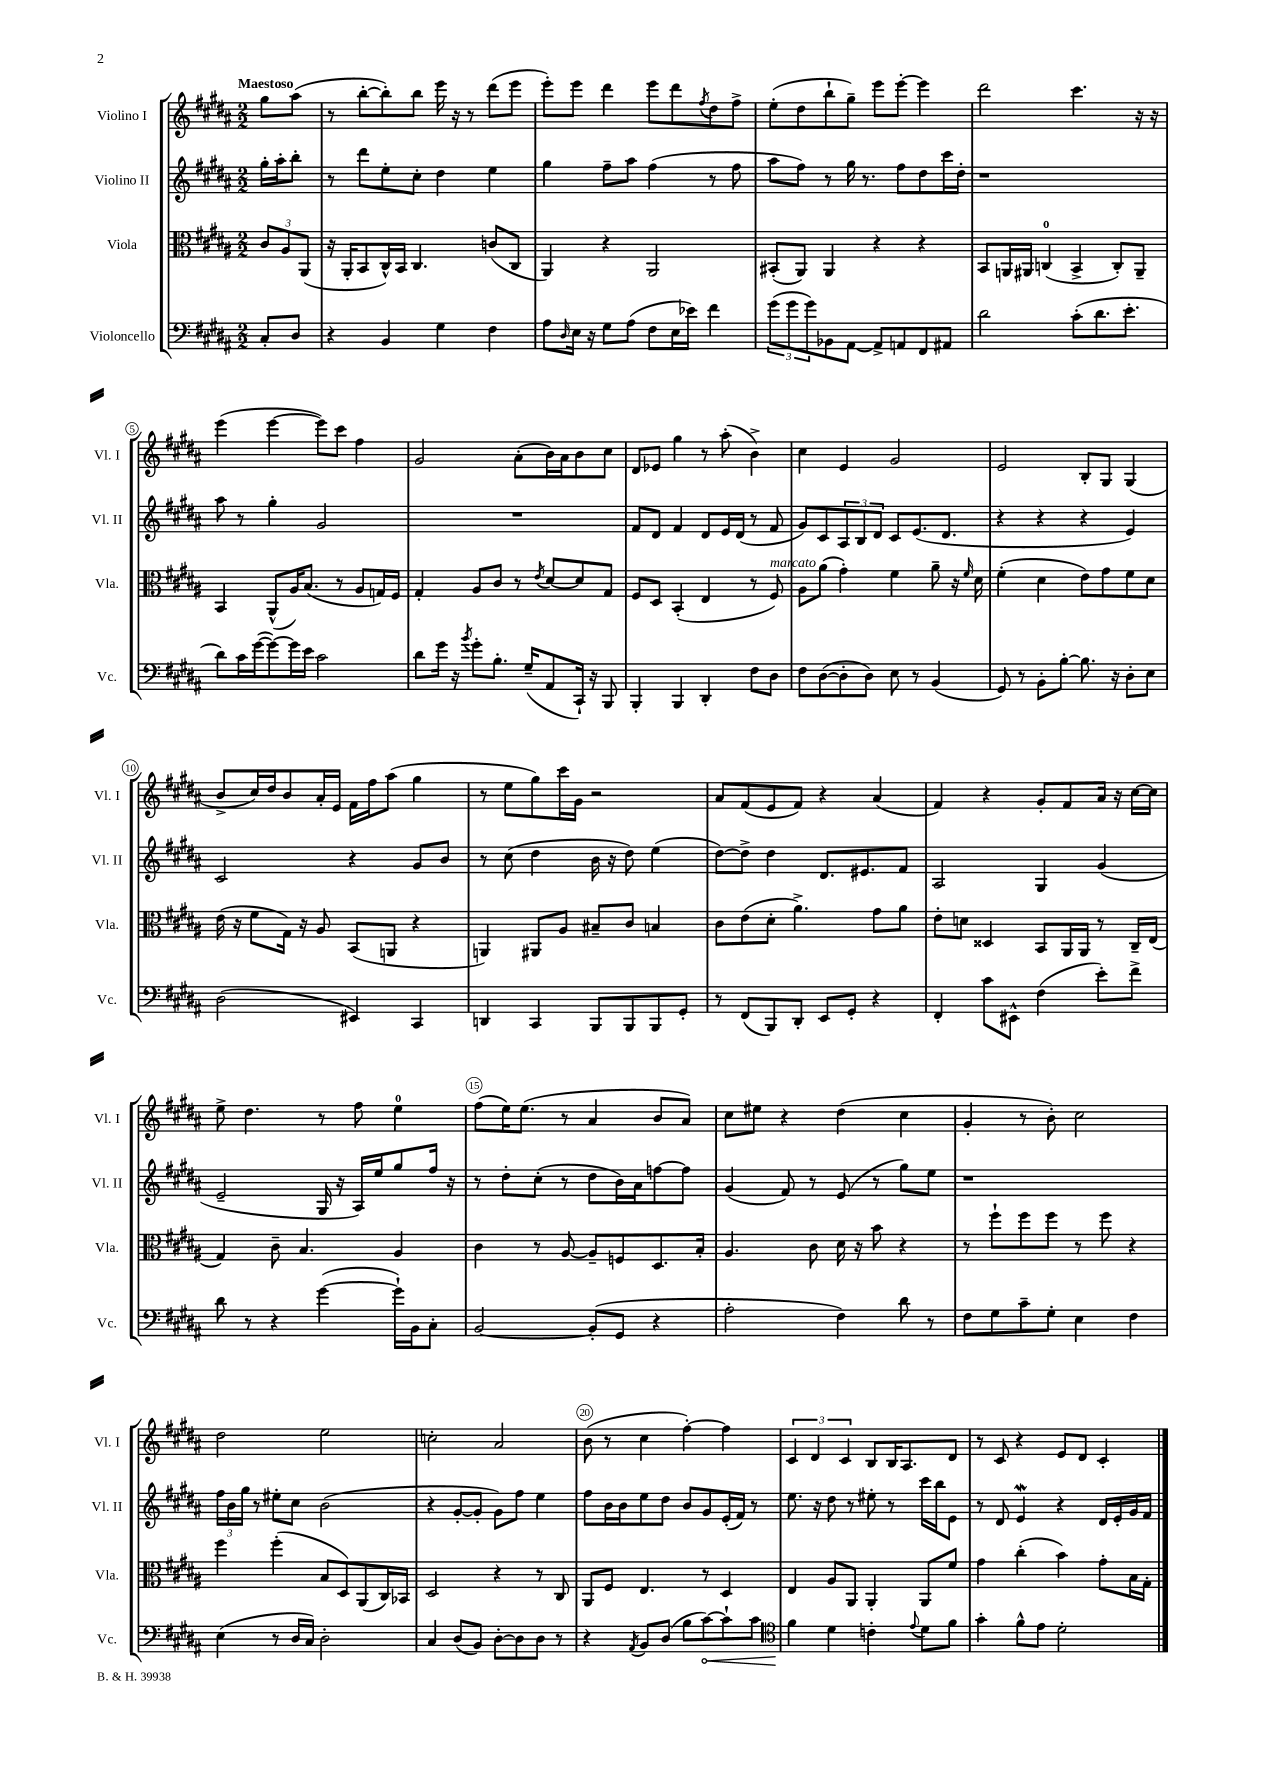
<<
\new StaffGroup <<
\new Staff = "s0" \with { instrumentName = "Violino I" shortInstrumentName = "Vl. I" } {
    \clef treble \key b \major \numericTimeSignature \time 2/2 \partial 4 \tempo "Maestoso"
    gis''8 ais''8( |
    r8 b''8~-. b''8-.) b''8 e'''16 r16 r8 dis'''8( e'''8 |
    e'''8-.) e'''8 dis'''4 e'''8 dis'''8 \acciaccatura { fis''8 } dis''8 fis''8-> |
    e''8-.( dis''8 b''8-! gis''8--) e'''8 e'''8~-. e'''4 |
    dis'''2 cis'''4. r16 r16 |
    e'''4( e'''4~ e'''8) cis'''8 fis''4 |
    gis'2 ais'8-.( b'16) ais'16 b'8 cis''8 |
    dis'8 ees'8 gis''4 r8 ais''8-.( b'4->) |
    cis''4 e'4 gis'2 |
    e'2 b8-. gis8 gis4( |
    b'8-> cis''16) dis''16 b'8 ais'16-. e'16 fis'16 fis''16 ais''8( gis''4 |
    r8 e''8 gis''8) cis'''16 gis'16 r2 |
    ais'8 fis'8( e'8 fis'8) r4 ais'4( |
    fis'4) r4 gis'8-. fis'8 ais'16 r16 cis''16~ cis''16 |
    e''8-> dis''4. r8 fis''8 e''4-0 |
    fis''8( e''16) e''8.( r8 ais'4 b'8 ais'8) |
    cis''8 eis''8 r4 dis''4( cis''4 |
    gis'4-. r8 b'8-.) cis''2 |
    dis''2 e''2 |
    c''2-. ais'2 |
    b'8( r8 cis''4 fis''4~-.) fis''4 |
    \tuplet 3/2 { cis'4 dis'4 cis'4 } b8 b16 ais8. dis'8 |
    r8 cis'8 r4 e'8 dis'8 cis'4-. \bar "|." |
}
\new Staff = "s1" \with { instrumentName = "Violino II" shortInstrumentName = "Vl. II" } {
    \clef treble \key b \major \numericTimeSignature \time 2/2 \partial 4
    gis''16-. ais''16-. b''8-. |
    r8 dis'''8 e''8-. cis''8-. dis''4 e''4 |
    gis''4 fis''8-- ais''8 fis''4( r8 fis''8 |
    ais''8 fis''8) r8 gis''16 r8. fis''8 dis''8 cis'''16 dis''16-. |
    r1 |
    ais''8 r8 gis''4-. gis'2 |
    R1 |
    fis'8 dis'8 fis'4 dis'8 e'16 dis'16( r8 fis'8 |
    gis'8) cis'8 \tuplet 3/2 { ais8 b8 dis'8 } cis'8 e'8.( dis'8. |
    r4 r4 r4 e'4) |
    cis'2 r4 gis'8 b'8 |
    r8 cis''8( dis''4 b'16 r16 dis''8) e''4( |
    dis''8~) dis''8-> dis''4 dis'8. eis'8. fis'8 |
    ais2 gis4 gis'4( |
    e'2-- gis16 r16 ais16) e''16 gis''8 fis''16 r16 |
    r8 dis''8-. cis''8-.( r8 dis''8 b'16) ais'16 f''8~ f''8 |
    gis'4( fis'8) r8 e'8( r8 gis''8) e''8 |
    r1 |
    \tuplet 3/2 { fis''16 b'16 gis''16 } r8 eis''8-. cis''8 b'2( |
    r4 gis'8~-. gis'8-. gis'8) fis''8 e''4 |
    fis''8 b'16 b'16 e''8 dis''8 b'8 gis'8 e'16-.( fis'16) r8 |
    e''8. r16 dis''8 r8 eis''8-. r8 cis'''16 b''16 e'8 |
    r8 dis'8 e'4\mordent r4 dis'16 e'16-. gis'16 fis'16 \bar "|." |
}
\new Staff = "s2" \with { instrumentName = "Viola" shortInstrumentName = "Vla." } {
    \clef alto \key b \major \numericTimeSignature \time 2/2 \partial 4
    \tuplet 3/2 { cis'8 ais8 ais,8( } |
    r16 ais,16-. b,8 cis16-^) b,16 cis4. c'8( cis8 |
    ais,4) r4 ais,2 |
    bis,8-.( ais,8) ais,4 r4 r4 |
    b,8 a,16 ais,16 c4-0( b,4-> c8-.) ais,8-- |
    b,4 ais,8-^( ais16) b8.( r8 ais8 g16) fis16 |
    gis4-. ais8 cis'8 r8 \acciaccatura { e'8 } dis'8~ dis'8 gis8 |
    fis8 dis8 b,4-.( e4 r8 fis8^\markup { \italic "marcato" }) |
    ais8 ais'8( gis'4-.) fis'4 ais'8-- r16 \grace { fis'16 } dis'16 |
    fis'4-.( dis'4 e'8) gis'8 fis'8 dis'8 |
    e'16( r16 fis'8 gis16) r16 ais8 b,8( a,8 r4 |
    a,4) ais,8 ais8 bis8-- cis'8 b4 |
    cis'8 e'8( dis'8-. ais'4.->) gis'8 ais'8 |
    e'8-. d'8 disis4 b,8 ais,16 ais,16 r8 cis16-- e16( |
    gis4) cis'8-- b4. ais4 |
    cis'4 r8 ais8~ ais8-- f8 dis8. b16-. |
    ais4. cis'8 dis'16 r16 b'8 r4 |
    r8 fis''8-! fis''8 fis''8 r8 fis''8 r4 |
    fis''4 fis''4-.( b8 dis8) ais,8( cis16) bes,16 |
    dis2 r4 r8 cis8 |
    ais,8 fis8 e4. r8 dis4 |
    e4 ais8 ais,8 ais,4-. ais,8 fis'8 |
    gis'4 cis''4-.( b'4) gis'8-. b16 gis16-. \bar "|." |
}
\new Staff = "s3" \with { instrumentName = "Violoncello" shortInstrumentName = "Vc." } {
    \clef bass \key b \major \numericTimeSignature \time 2/2 \partial 4
    cis8-. dis8 |
    r4 b,4 gis4 fis4 |
    ais8 \grace { dis16 } e16 r16 gis8 ais8( fis8 e16 ees'16) fis'4 |
    \tuplet 3/2 { gis'8( gis'8 gis'8) } bes,8 ais,8~ ais,8-> a,8 fis,8 ais,8 |
    dis'2 cis'8-.( dis'8. e'8.-. |
    dis'8) cis'16 gis'16~( gis'8~) gis'16 e'16 cis'2 |
    dis'8 gis'16 r16 \acciaccatura { b'8 } gis'8-. b8.-. gis16--( ais,8 cis,16-!) r16 b,,8 |
    b,,4-. b,,4 dis,4-. fis8 dis8 |
    fis8 dis8~( dis8-. dis8) e8 r8 b,4( |
    gis,8) r8 b,8-. b8~-. b8. r16 dis8-. e8 |
    dis2( eis,4) cis,4 |
    d,4 cis,4 b,,8 b,,8 b,,8 gis,8-. |
    r8 fis,8( b,,8) dis,8-. e,8 gis,8-. r4 |
    fis,4-. cis'8 eis,8-^ fis4( e'8-.) fis'8-> |
    dis'8 r8 r4 gis'4~( gis'16-!) b,16 cis8-. |
    b,2~ b,8-.( gis,8 r4 |
    ais2-. fis4) dis'8 r8 |
    fis8 gis8 cis'8-- gis8-. e4 fis4 |
    e4( r8 dis16 cis16) dis2-. |
    cis4 dis8( b,8) dis8~-. dis8 dis8 r8 |
    r4 \acciaccatura { ais,8 } b,8 dis8( b8 \once \override Hairpin.circled-tip = ##t cis'8~\<) cis'8-! cis'8 |
    \clef tenor fis'4\! dis'4 c'4-. \appoggiatura { e'8 } dis'8 fis'8 |
    gis'4-. fis'8-^ e'8 dis'2-. \bar "|." |
}
>>
>>
\layout { \context { \Score \override BarNumber.break-visibility = ##(#f #t #t) barNumberVisibility = #(every-nth-bar-number-visible 5) \override BarNumber.stencil = #(make-stencil-circler 0.1 0.3 ly:text-interface::print) } }
